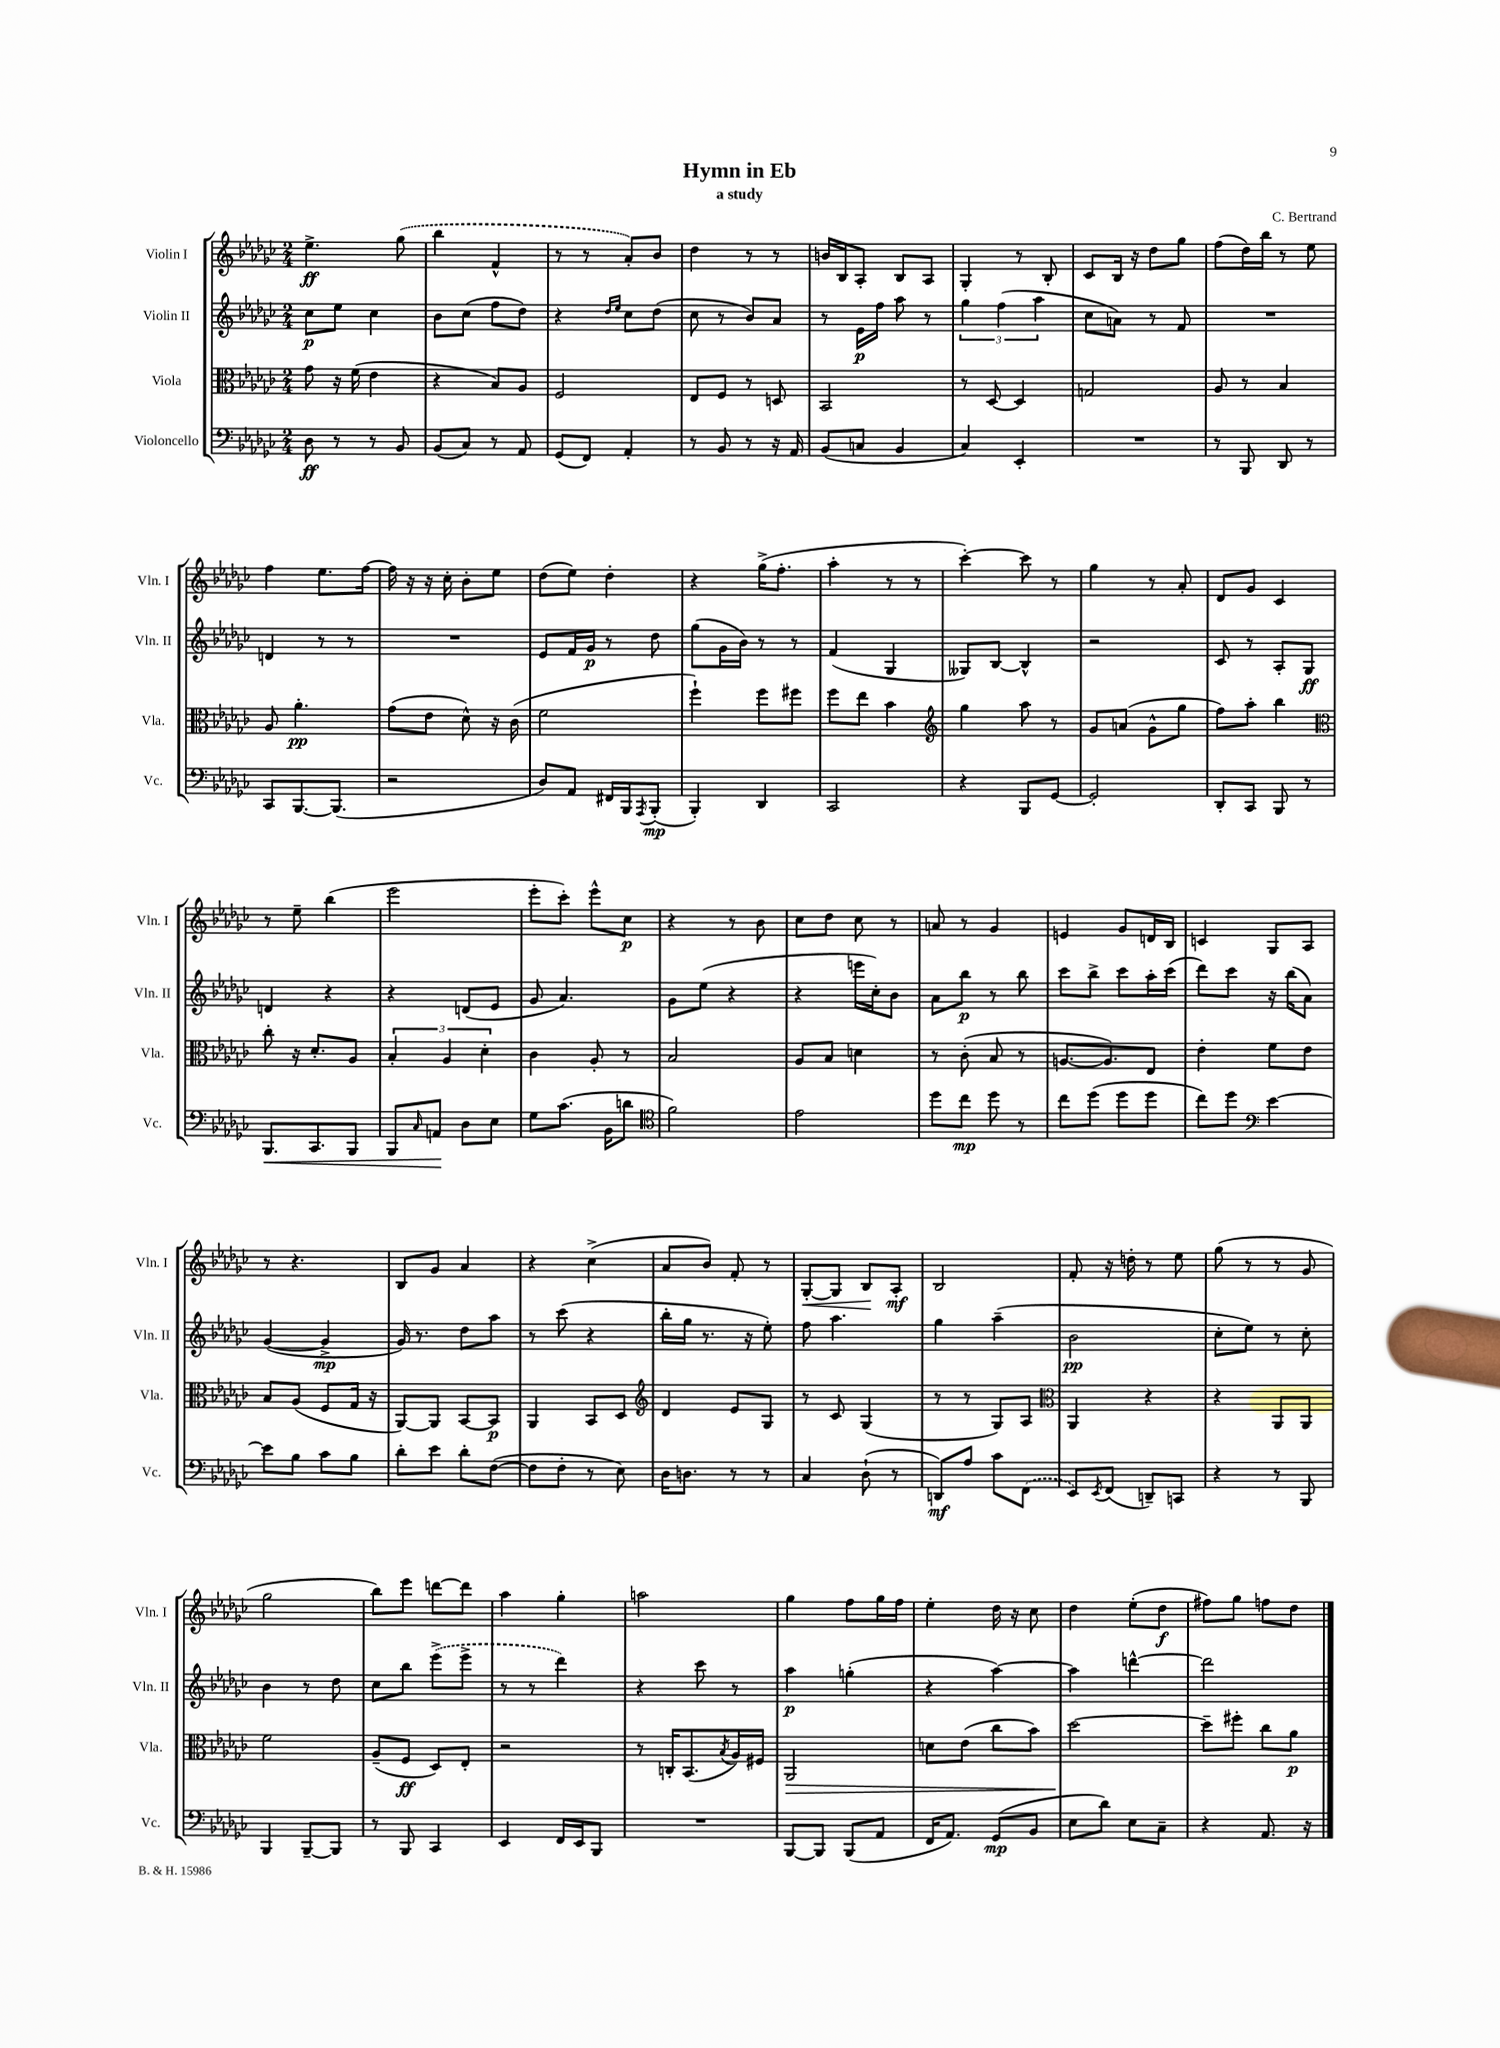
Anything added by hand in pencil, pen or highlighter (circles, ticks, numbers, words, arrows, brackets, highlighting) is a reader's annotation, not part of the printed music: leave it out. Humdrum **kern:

**kern	**kern	**kern	**kern
*staff4	*staff3	*staff2	*staff1
*clefF4	*clefC3	*clefG2	*clefG2
*k[b-e-a-d-g-c-]	*k[b-e-a-d-g-c-]	*k[b-e-a-d-g-c-]	*k[b-e-a-d-g-c-]
*M2/4	*M2/4	*M2/4	*M2/4
8D-\	8g-\	8cc-\L	4.ee-^\
8r	16r	8ee-\J	.
.	(16f\	.	.
8r	4e-\	4cc-\	.
8BB-/	.	.	(8gg-\
=	=	=	=
(8BB-/L	4r	8b-\L	4bb-\
8C-/J)	.	(8cc-\J	.
8r	8B-/L)	8ff\L	4f^^/
8AA-/	8A-/J	8dd-\J)	.
=	=	=	=
(8GG-/L	2F/	4r	8r
8FF/J)	.	.	8r
.	.	16qqdd-/LL	.
.	.	16qqee-/JJ	.
4AA-'/	.	8cc-\L	8a-'/L)
.	.	(8dd-\J	8b-/J
=	=	=	=
8r	8E-/L	8cc-\	4dd-\
8BB-/	8F/J	8r	.
8r	8r	8b-/L)	8r
16r	8D/	8a-/J	8r
16AA-/	.	.	.
=	=	=	=
(8BB-/L	2BB-/	8r	16b/LL
.	.	.	16B-/J
8C/J	.	16e-\LL	8A-'/J
.	.	16ff\JJ	.
4BB-/	.	8aa-\	8B-/L
.	.	8r	8A-/J
=	=	=	=
4C-/)	8r	6gg-\	4G-'/
.	[8D-/	.	.
.	.	(6ff\	.
4EE-'/	4D-/]	.	8r
.	.	6aa-\	.
.	.	.	8B-'/
=	=	=	=
2r	2G/	8cc-\L	8c-/L
.	.	8a\J)	16B-/Jk
.	.	.	16r
.	.	8r	8dd-\L
.	.	8f/	8gg-\J
=	=	=	=
8r	8A-/	2r	(8ff\L
8BBB-/	8r	.	16dd-\L)
.	.	.	16bb-\JJ
8DD-/	4B-/	.	8r
8r	.	.	8ee-\
=	=	=	=
8CC-/L	8A-/	4d/	4ff\
[8.BBB-/	4.a-'\	.	.
.	.	8r	8.ee-\L
(8.BBB-/]J	.	.	.
.	.	8r	.
.	.	.	[16ff\Jk
=	=	=	=
2r	(8g-\L	2r	16ff\]
.	.	.	16r
.	8e-\J	.	16r
.	.	.	16cc-'\
.	8d-^^\)	.	8b-'\L
.	16r	.	8ee-\J
.	(16c-\	.	.
=	=	=	=
8D-/L)	2f\	8e-/L	(8dd-\L
8AA-/J	.	16f/L	8ee-\J)
.	.	16g-/JJ	.
16FF#/LL	.	8r	4dd-'\
16BBB-/J	.	.	.
8qAAA-/	.	.	.
(8BBB-'/J	.	8dd-\	.
=	=	=	=
4BBB-'/)	4ff`\)	(8gg-\L	4r
.	.	16g-\L	.
.	.	16b-\JJ)	.
4DD-/	8ff\L	8r	(16gg-^\LK
.	.	.	8.ff'\J
.	8ff#\J	8r	.
=	=	=	=
2CC-/	8ff\L	(4f/	4aa-'\
.	8ee-\J	.	.
.	4b-\	4G-/	8r
.	.	.	8r
=	=	=	=
*	*clefG2	*	*
4r	4gg-\	8G--/L)	[4ccc-'\)
.	.	[8B-/J	.
8BBB-/L	8aa-\	4B-^^/]	8ccc-\]
[8GG-/J	8r	.	8r
=	=	=	=
2GG-'/]	8g-/L	2r	4gg-\
.	(8a/J	.	.
.	8g-^^\L	.	8r
.	8gg-\J	.	8a-'/
=	=	=	=
8DD-'/L	8ff\L)	8c-/	8d-/L
8CC-/J	8aa-'\J	8r	8g-/J
8BBB-/	4bb-\	8A-'/L	4c-/
8r	.	8G-/J	.
=	=	=	=
*	*clefC3	*	*
8.BBB-/L	8cc-'\	4d/	8r
.	16r	.	8ee-~\
8.CC-/	8.d-'/L	.	.
.	.	4r	(4bb-\
8BBB-/J	8A-/J	.	.
=	=	=	=
8BBB-/L	6B-'/	4r	2eee-\
16qqC-/	.	.	.
8AA/J	.	.	.
.	6A-/	.	.
8D-\L	.	(8d/L	.
.	6d-'\	.	.
8E-\J	.	8e-/J	.
=	=	=	=
8G-\L	4c-\	8g-/	8eee-'\L
(8.c-\J	.	4.a-/)	8ccc-'\J)
.	8A-'/	.	8eee-^^\L
16BB-\LK	.	.	.
8d\J	8r	.	8cc-\J
=	=	=	=
*clefC4	*	*	*
2f\)	2B-/	8g-\L	4r
.	.	(8ee-\J	.
.	.	4r	8r
.	.	.	8b-\
=	=	=	=
2e-\	8A-/L	4r	8cc-\L
.	8B-/J	.	8dd-\J
.	4d\	16eee\LL	8cc-\
.	.	16cc-'\J)	.
.	.	8b-\J	8r
=	=	=	=
8dd-\L	8r	8a-\L	8a/
8cc-\J	(8c-'\	8bb-\J	8r
8dd-\	8B-/	8r	4g-/
8r	8r	8bb-\	.
=	=	=	=
8cc-\L	[8.A/L	8ccc-\L	4e/
(8dd-\J	.	8bb-^\J	.
.	8.A/])	.	.
8dd-\L	.	8ccc-\L	8g-/L
8dd-\J	8E-/J	16aa-'\L	16d/L
.	.	(16ccc-\JJ	16B-/JJ
=	=	=	=
8cc-\L)	4e-'\	8ddd-\L)	4c/
8dd-\J	.	8ccc-\J	.
*clefF4	*	*	*
[4e-\	8f\L	16r	8G-/L
.	.	(16bb-\LK	.
.	8e-\J	8a-\J)	8A-/J
=	=	=	=
8e-\]L	8B-/L	([4g-/	8r
8B-\J	(8A-/J	.	4.r
8c-\L	8F/L	4g-^/]	.
8B-\J	16G-/Jk	.	.
.	16r	.	.
=	=	=	=
8d-'\L	[8AA-/L)	16g-/)	8B-/L
.	.	8.r	.
8e-\J	8AA-/]J	.	8g-/J
8d-'\L	[8BB-/L	8dd-\L	4a-/
([8F\J	8BB-/]J	8aa-\J	.
=	=	=	=
8F\]L	4AA-/	8r	4r
8F'\J	.	(8ccc-\	.
8r	8BB-/L	4r	(4cc-^\
8E-\)	8D-/J	.	.
=	=	=	=
*	*clefG2	*	*
16D-\LK	4d-/	16bb-'\LL	8a-/L
8.D\J	.	16gg-\JJ	.
.	.	8.r	8b-/J)
8r	8e-/L	.	8f'/
.	.	16r	.
8r	8G-/J	8ee-'\)	8r
=	=	=	=
4C-/	8r	8ff\	[8G-'/L
.	8c-/	4.aa-\	8G-/]J
(8D-`\	(4G-/	.	8B-/L
8r	.	.	8A-'/J
=	=	=	=
8DD/L)	8r	4gg-\	2B-/
8A-/J	8r	.	.
8c-\L	8G-/L)	(4aa-~\	.
(8FF\J	8A-/J	.	.
=	=	=	=
*	*clefC3	*	*
8EE-/L)	4AA-/	2b-\	8f'/
8qEE-/	.	.	.
(8FF/J	.	.	16r
.	.	.	16dd'\
8DD~/L)	4r	.	8r
8CC/J	.	.	8ee-\
=	=	=	=
4r	4r	8cc-'\L	(8gg-\
.	.	8ee-\J)	8r
8r	8AA-/L	8r	8r
8BBB-/	8AA-/J	8cc-'\	8g-/
=	=	=	=
4BBB-/	2f\	4b-\	2gg-\
[8BBB-~/L	.	8r	.
8BBB-/]J	.	8dd-\	.
=	=	=	=
8r	(8A-~/L	8cc-\L	8bb-\L)
8BBB-/	8F/J	8bb-\J	8eee-\J
4CC-/	8D-/L)	(8eee-^\L	[8ddd\L
.	8E-'/J	8eee-^\J	8ddd\]J
=	=	=	=
4EE-/	2r	8r	4aa-\
.	.	8r	.
16FF/LL	.	4ddd-\)	4gg-'\
16EE-/J	.	.	.
8BBB-/J	.	.	.
=	=	=	=
2r	8r	4r	2aa\
.	16C'/LK	.	.
.	(8.BB-/	.	.
.	.	8ccc-\	.
.	8qB-/	.	.
.	16A-/L)	8r	.
.	16F#/JJ	.	.
=	=	=	=
[8BBB-/L	2AA-/	4aa-\	4gg-\
8BBB-/]J	.	.	.
(8BBB-/L	.	(4gg'\	8ff\L
8AA-/J	.	.	16gg-\L
.	.	.	16ff\JJ
=	=	=	=
16FF/LK	8d\L	4r	4ee-'\
8.AA-/J)	.	.	.
.	(8e-\J	.	.
(8GG-/L	8cc-\L	[4aa-\)	16dd-\
.	.	.	16r
8BB-/J	8b-\J)	.	8cc-\
=	=	=	=
8E-\L	[2dd-\	4aa-\]	4dd-\
8d-\J)	.	.	.
8E-\L	.	[4ddd^^\	(8ee-'\L
8C-~\J	.	.	8dd-\J
=	=	=	=
4r	8dd-~\]L	2ddd\]	8ff#\L)
.	8ff#'\J	.	8gg-\J
8.AA-/	8cc-\L	.	8ff\L
.	8a-\J	.	8dd-\J
16r	.	.	.
==	==	==	==
*-	*-	*-	*-
